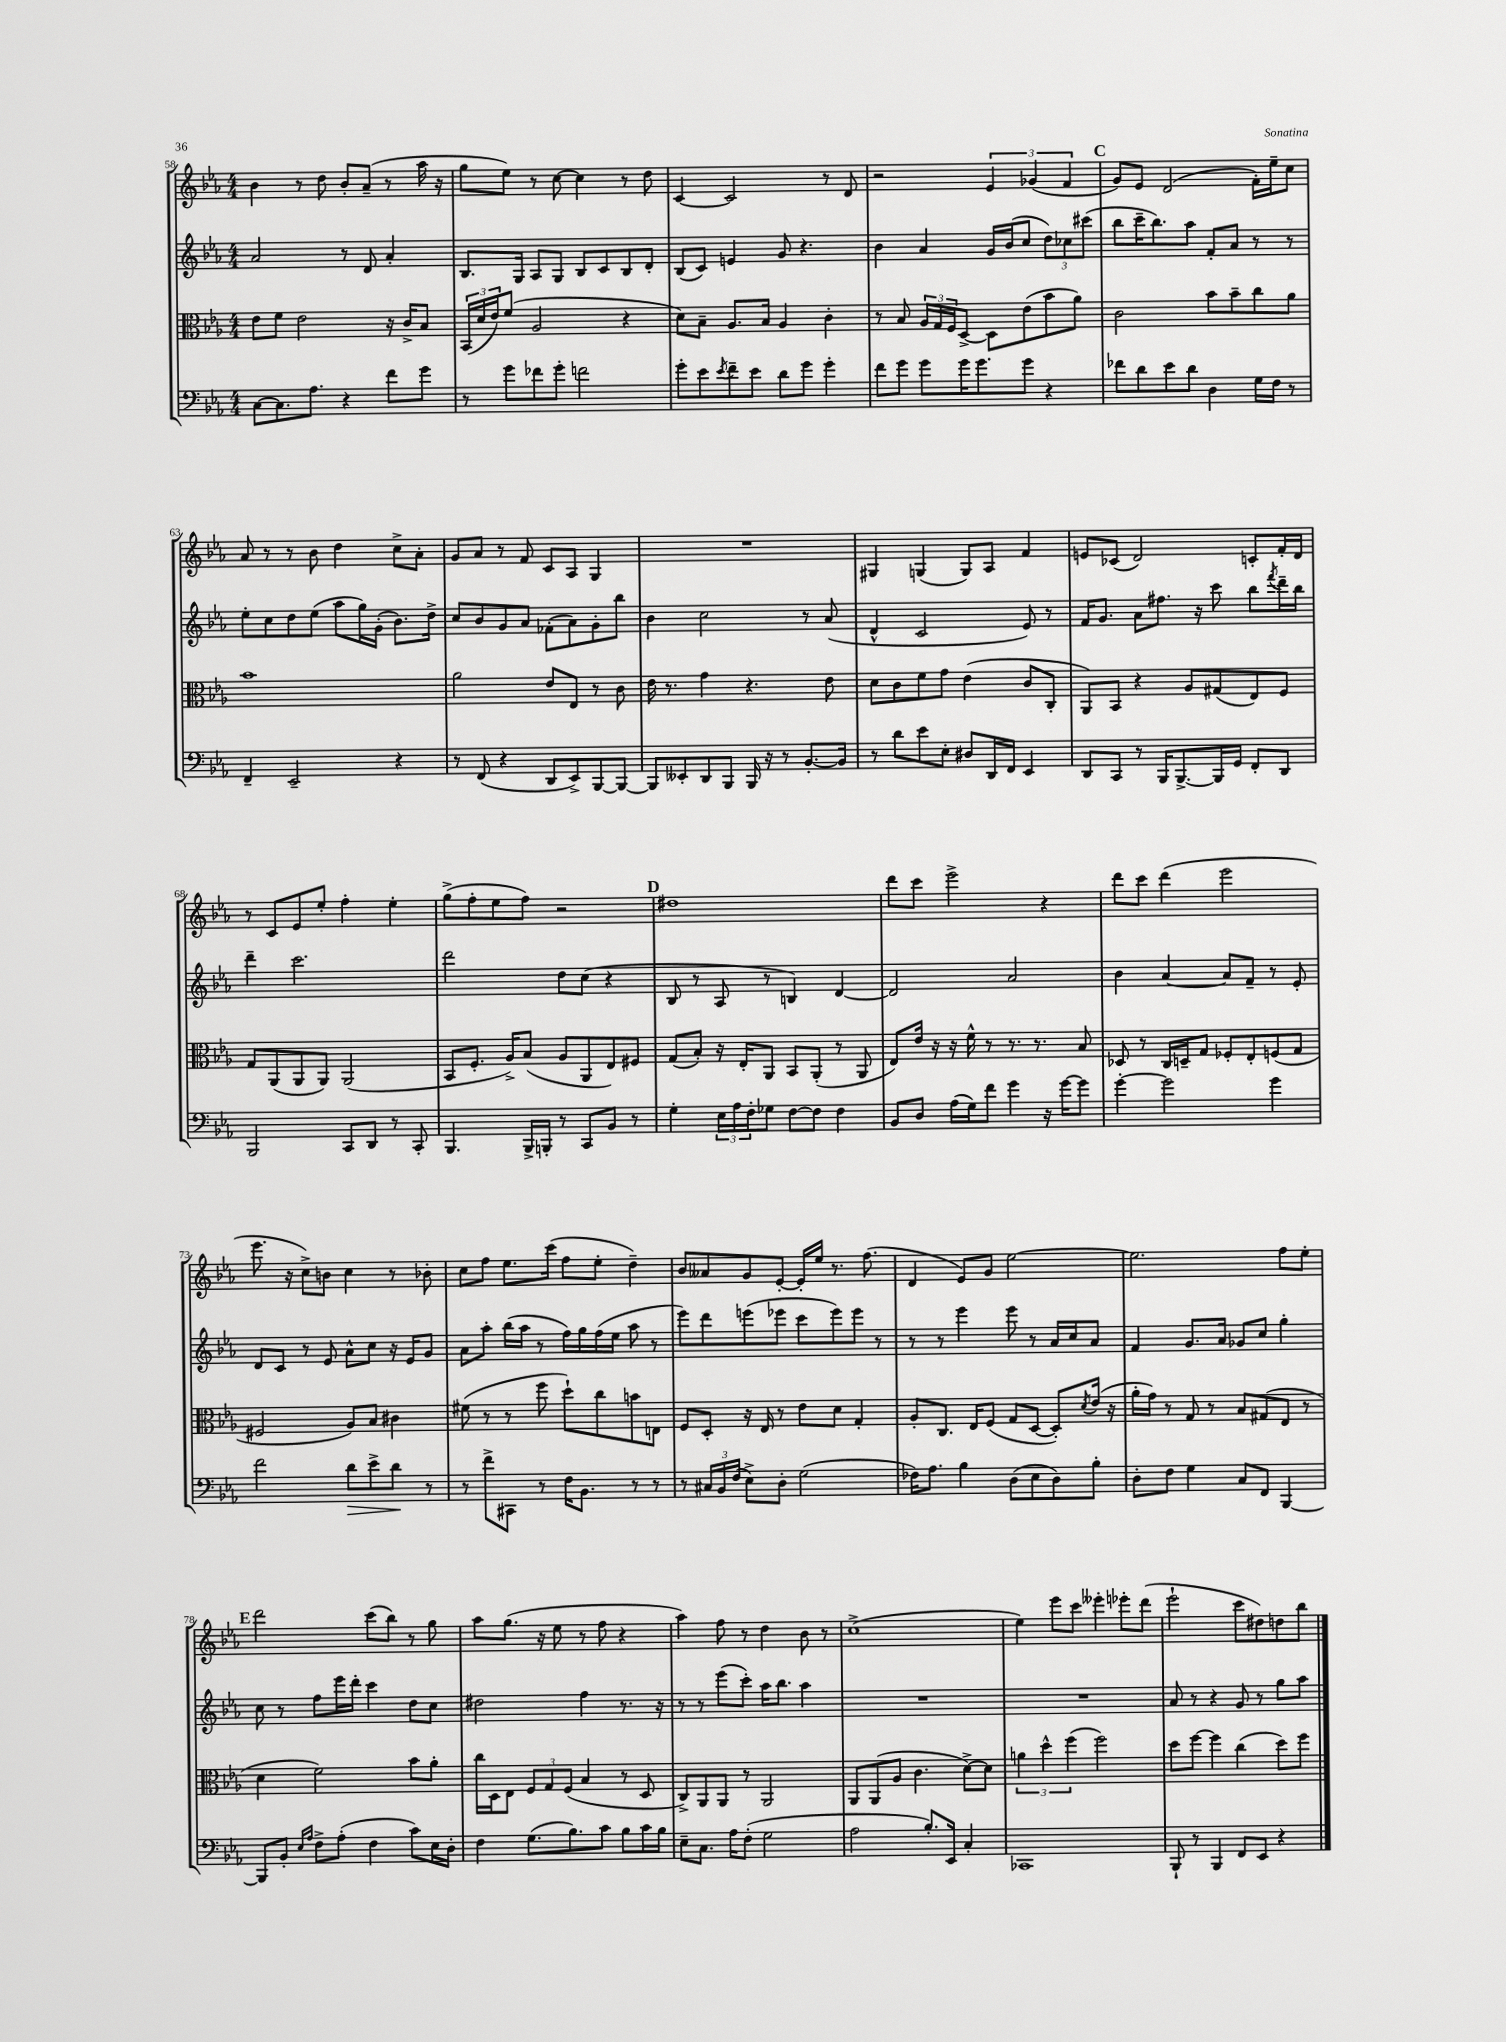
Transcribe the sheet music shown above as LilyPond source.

<<
\new StaffGroup <<
\new Staff = "s0" {
    \clef treble \key ees \major \numericTimeSignature \time 4/4
    bes'4 r8 d''8 bes'8-. aes'8--( r8 aes''16 r16 |
    g''8 ees''8) r8 c''8~ c''4 r8 d''8 |
    c'4~ c'2 r8 d'8 |
    r2 \tuplet 3/2 { ees'4 ges'4( f'4 } |
    \mark \markup { \bold "C" } g'8) ees'8 d'2( f'16-.) ees''16-- c''8 |
    aes'8 r8 r8 bes'8 d''4 c''8-> aes'8-. |
    g'8 aes'8 r8 f'8 c'8 aes8 g4 |
    R1 |
    gis4 g4( g8) aes8 f'4 |
    e'8 ces'8( d'2) c'8-. f'16-. d'16 |
    r8 c'8 ees'8 ees''8-. f''4-. ees''4-. |
    g''8->( f''8-. ees''8 f''8) r2 |
    \mark \markup { \bold "D" } dis''1 |
    d'''8 c'''8 ees'''2-> r4 |
    d'''8 c'''8 d'''4( ees'''2 |
    ees'''8. r16 c''8->) b'8 c''4 r8 bes'8-. |
    c''8 f''8 ees''8. c'''16( f''8 ees''8-. d''4--) |
    bes'8 aeses'8 g'8 ees'8~-. ees'16-. ees''16 r8. f''8.( |
    d'4 ees'8) g'8 ees''2~ |
    ees''2. f''8 ees''8-. |
    \mark \markup { \bold "E" } d'''2 c'''8( bes''8) r8 g''8 |
    aes''8 g''8.( r16 ees''8 r8 f''8 r4 |
    aes''4) f''8 r8 d''4 bes'8 r8 |
    c''1->( |
    ees''4) ees'''8 c'''8 eeses'''4-. ees'''8-. d'''8( |
    ees'''2-! c'''8 dis''8) d''8 bes''8 \bar "|." |
}
\new Staff = "s1" {
    \clef treble \key ees \major \numericTimeSignature \time 4/4
    aes'2 r8 d'8 aes'4-. |
    bes8. g16 aes8 g8 bes8 c'8 bes8 d'8-. |
    bes8( c'8) e'4 g'8 r4. |
    bes'4 aes'4 g'16 bes'16( c''8 \tuplet 3/2 { d''8) ces''8 cis'''8( } |
    \mark \markup { \bold "C" } bes''8 c'''16-- bes''8.) aes''8 f'8-. aes'8 r8 r8 |
    ees''8-. c''8 d''8 ees''8( aes''8 g''16) g'16-.( bes'8.) d''16-> |
    c''8 bes'8 g'8 aes'8 fes'8-.( aes'8) g'8-. bes''8 |
    bes'4 c''2 r8 aes'8( |
    d'4-^ c'2 ees'8) r8 |
    f'16 g'8. aes'8 fis''8. r16 c'''8 bes''8 \acciaccatura { f'''8 } d'''16-- bes''16 |
    d'''4-- c'''2. |
    d'''2 d''8 c''8( r4 |
    \mark \markup { \bold "D" } bes8 r8 aes8 r8 b4) d'4~ |
    d'2 aes'2 |
    bes'4 aes'4~ aes'8 f'8-- r8 ees'8-. |
    d'8 c'8 r8 ees'8 aes'8-^ c''8 r16 ees'16 g'8 |
    aes'8 aes''8-. bes''16( aes''16 r8 f''16) g''16 f''16( ees''16 aes''8 r8 |
    ees'''8) d'''8 e'''8( ees'''8 c'''8 ees'''8) ees'''8 r8 |
    r8 r8 ees'''4 ees'''8 r8 aes'16 c''16 aes'8 |
    f'4 g'8. aes'16 ges'8 c''8 g''4-. |
    \mark \markup { \bold "E" } c''8 r8 f''8 ees'''16 d'''16-. c'''4 d''8 c''8 |
    dis''2 f''4 r8. r16 |
    r8 r8 ees'''8( c'''8-.) aes''16 bes''8. aes''4 |
    R1 |
    R1 |
    aes'8 r8 r4 g'8 r8 g''8 aes''8 \bar "|." |
}
\new Staff = "s2" {
    \clef alto \key ees \major \numericTimeSignature \time 4/4
    ees'8 f'8 ees'2 r16 c'16-> bes8 |
    \tuplet 3/2 { bes,16( d'16 ees'16) } f'8( aes2 r4 |
    d'8) bes8-- aes8. bes16 aes4 c'4-. |
    r8 bes8 \tuplet 3/2 { aes16 g16 f16 } d8~-> d8 ees'8( bes'8 aes'8) |
    \mark \markup { \bold "C" } c'2 bes'8 bes'8-- c''8 aes'8 |
    bes'1 |
    aes'2 ees'8 ees8 r8 c'8 |
    ees'16 r8. g'4 r4. ees'8 |
    d'8 c'8 f'8 g'8 ees'4( c'8 c8-. |
    aes,8) bes,8 r4 aes8 gis8( ees8) f8 |
    g8 aes,8( aes,8 aes,8) aes,2( |
    bes,8 f8.-. aes16->) bes8( aes8 aes,8 ees8) fis8 |
    \mark \markup { \bold "D" } g8( bes8-.) r16 ees16-. aes,8 bes,8 aes,8-.( r8 aes,8 |
    ees8) ees'16 r16 r16 f'16-^ r8 r8. r8. bes8 |
    des8 r8 c16 d16-- g8 fes8-. ees8-. f8( g8 |
    fis2 aes8) bes8 cis'4 |
    fis'8( r8 r8 f''8 d''8-!) c''8 b'8 e8 |
    f8 d8-. r16 ees16 r8 ees'8 d'8 g4-. |
    aes8-. c8. ees16 f8( g8 d8~ d8-.) \acciaccatura { d'8 } ees'16( r16 |
    aes'16-. g'16) r8 g8 r8 bes8 gis8( ees8 r8 |
    \mark \markup { \bold "E" } d'4 f'2) bes'8 aes'8-. |
    c''16 d16 ees8 \tuplet 3/2 { f8 g8 f8( } bes4 r8 d8 |
    c8->) aes,8 aes,8 r8 aes,2 |
    aes,8 aes,8( aes8 c'4. d'8~->) d'8 |
    \tuplet 3/2 { a'4 d''4-^ f''4( } f''2) |
    d''8 f''8~ f''4 c''4( d''8) f''8 \bar "|." |
}
\new Staff = "s3" {
    \clef bass \key ees \major \numericTimeSignature \time 4/4
    c8~ c8. aes8. r4 f'8 g'8 |
    r8 g'8 fes'8 g'8-. f'2 |
    g'8-. ees'8 \acciaccatura { ees'8 } f'8-- ees'8 d'8 g'8 g'4-. |
    f'8 g'8 g'8 g'16 g'8. g'8 r4 |
    \mark \markup { \bold "C" } fes'8 d'8 ees'8 d'8 d4 g16 f16 r8 |
    f,4-- ees,2-- r4 |
    r8 f,8( r4 d,8 ees,8->) bes,,8~ bes,,8~ |
    bes,,8 eeses,8-. d,8 bes,,8 bes,,16 r16 r8 bes,8.~-. bes,16 |
    r8 d'8 ees'8 ees8-. dis8 d,16 f,16 ees,4 |
    d,8 c,8 r8 bes,,16 bes,,8.~-> bes,,16 g,16 f,8-. d,8 |
    bes,,2 c,8 d,8 r8 c,8-. |
    bes,,4. bes,,16-> b,,16-. r8 c,8 bes,8 r8 |
    \mark \markup { \bold "D" } g4-. \tuplet 3/2 { ees16 aes16 f16-. } ges8 f8~ f8 f4 |
    bes,8 d8 aes16( g16) f'8 g'4 r16 g'16~ g'8 |
    g'4~-. g'2 g'4 |
    f'2 d'8\> ees'8-> d'8\! r8 |
    r8 f'8-> cis,8 r8 f16 bes,8. r8 r8 |
    r8 \tuplet 3/2 { cis16 bes,16 f16( } ees8->) d8-. g2( |
    fes16) aes8. bes4 d8( ees8 d8) bes8-. |
    d8-. f8 g4 c8 f,8 bes,,4~ |
    \mark \markup { \bold "E" } bes,,8 bes,8-. \grace { ees16 aes16 } f8-> aes8-.( f4 c'8) ees16 d16-. |
    f4 g8.( bes8.) c'8 bes8 c'16 bes16 |
    ees8-- c8. aes16 f8-.( g2 |
    aes2 bes8.-.) ees,16 c4-. |
    ces,1 |
    bes,,8-! r8 bes,,4 f,8 ees,8 r4 \bar "|." |
}
>>
>>
\layout { \context { \Score currentBarNumber = #58 } }
